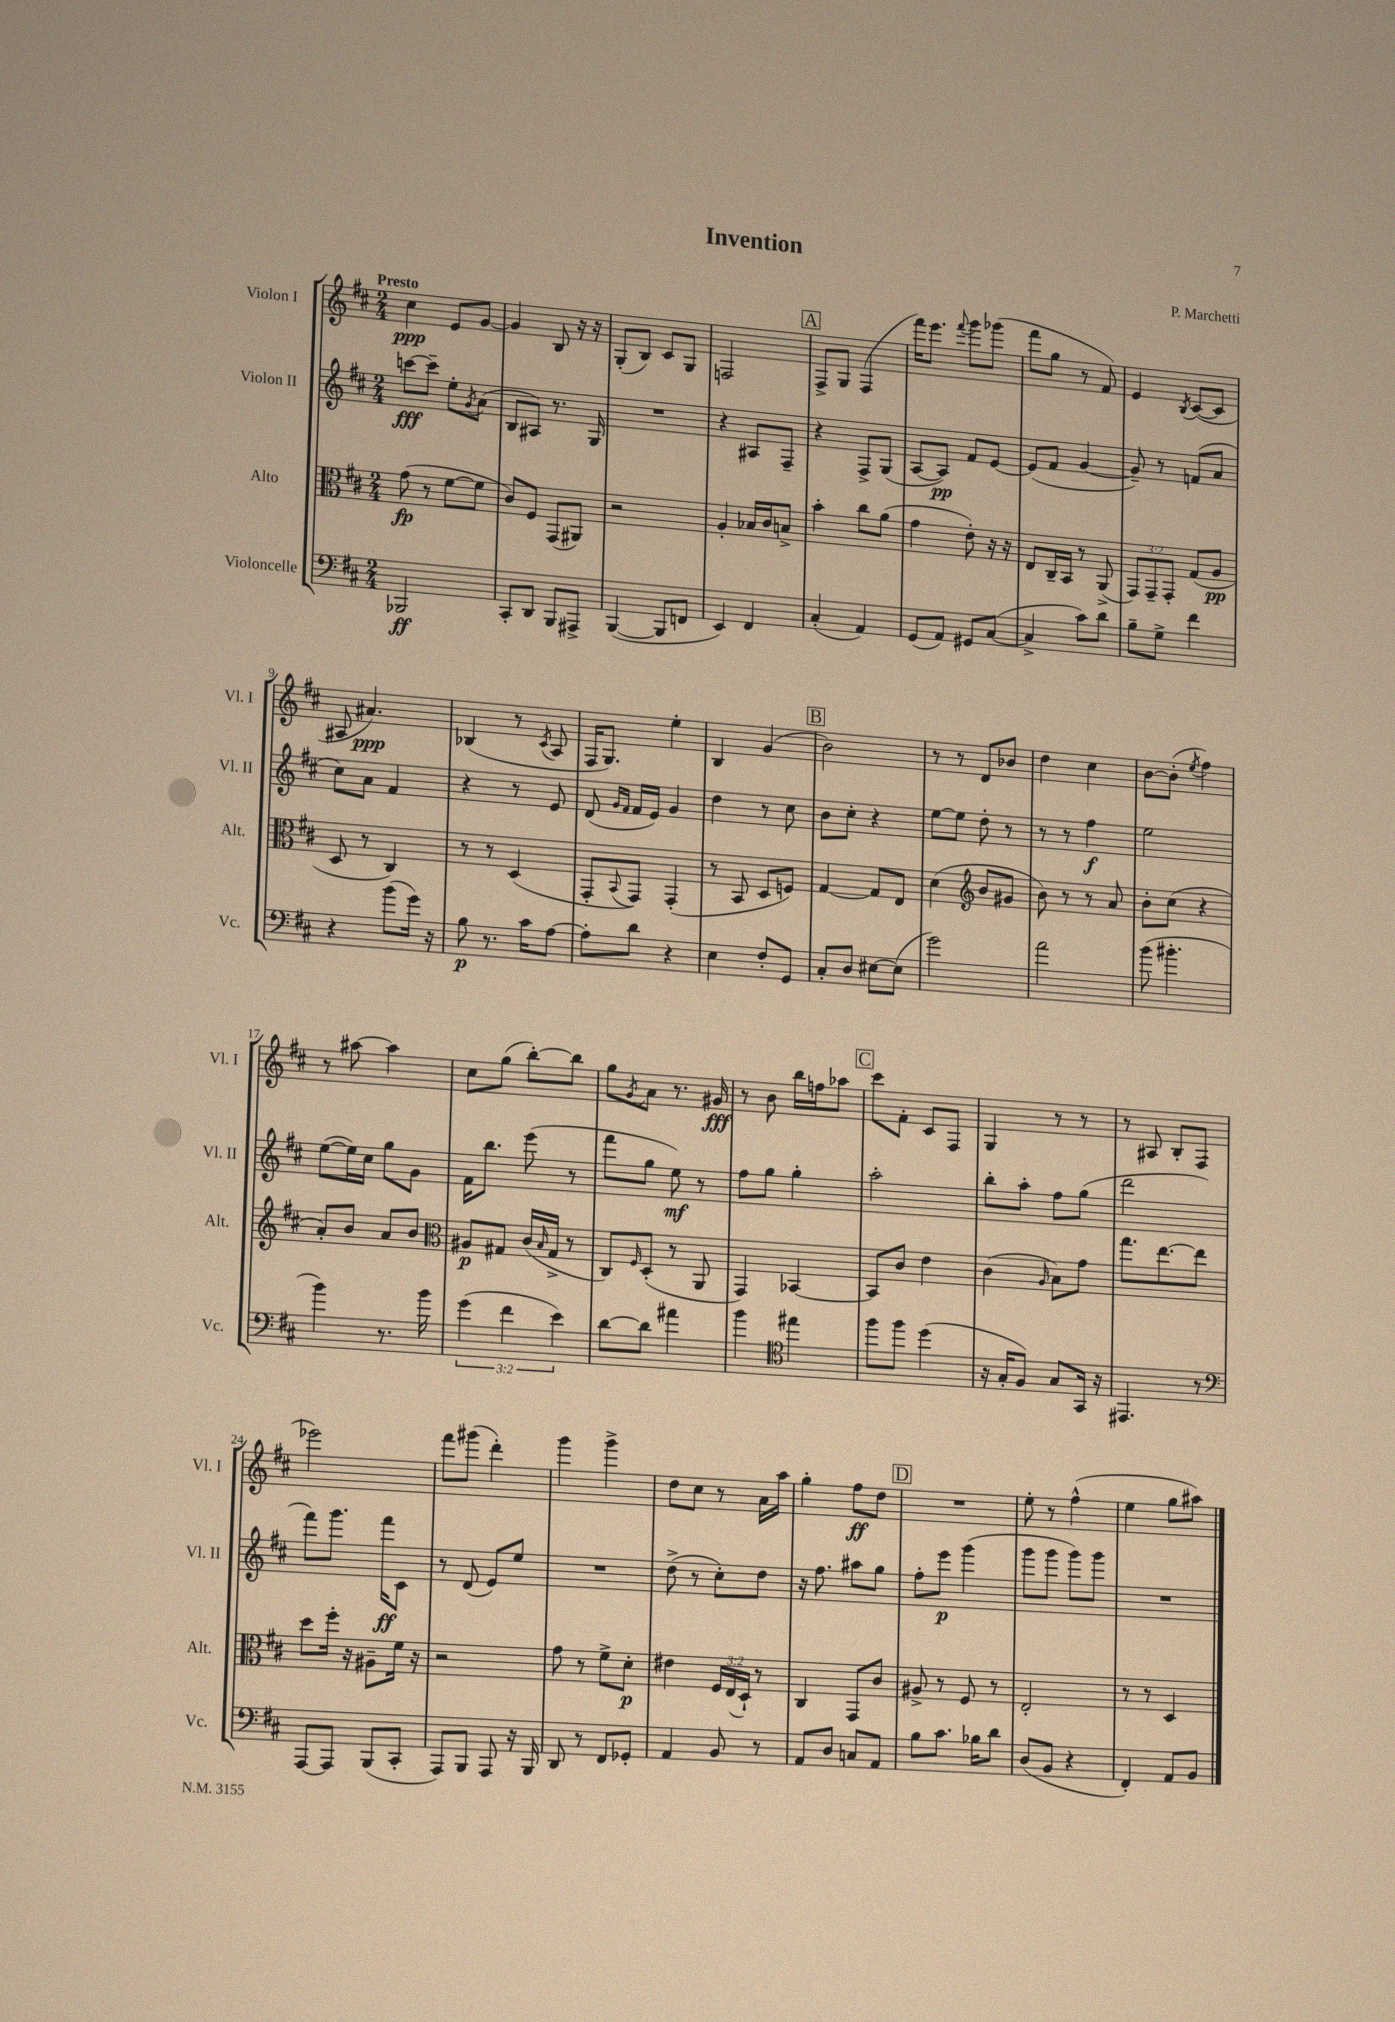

**kern	**kern	**kern	**kern
*staff4	*staff3	*staff2	*staff1
*clefF4	*clefC3	*clefG2	*clefG2
*k[f#c#]	*k[f#c#]	*k[f#c#]	*k[f#c#]
*M2/4	*M2/4	*M2/4	*M2/4
2BBB-	(8g	[8ccc	4cc#
.	8r	8ccc~]	.
.	[8f#	8ee'	8e
.	.	8qg	.
.	8f#]	(8a	[8g
=	=	=	=
8CC#'	8c#)	8B	4g]
8DD	8F#	8A#)	.
8BBB	(8GG	8.r	8B
8AAA#^	8AA#)	.	16r
.	.	16G	16r
=	=	=	=
([4BBB	2r	2r	(8G'
.	.	.	8B)
8BBB]	.	.	8c#
8FF	.	.	8G
=	=	=	=
4EE)	4A'	4r	2F
4FF#	16B-	8A#	.
.	16c#	.	.
.	8B^	8F#~	.
=	=	=	=
(4C#'	4b'	4r	8F#^
.	.	.	8G
4AA)	8cc#	8F#^	(4F#
.	(8a	(8G	.
=	=	=	=
(8GG	4g	[8A	16fff#)
.	.	.	8.eee
8AA)	.	8A])	.
.	.	.	8qqfff#
8GG#	8e')	8f#	8ggg
([8C#	16r	[8e	(8ggg-
.	16r	.	.
=	=	=	=
4C#^]	8E	(8e]	8fff#
.	16C#~	8f#	8gg
.	16BB	.	.
8c#)	8r	[4g	8r
8d	(8AA^	.	8f#)
=	=	=	=
8B~	12GG)	8g~])	4e
.	12GG~	.	.
8G^	.	8r	.
.	12GG'	.	.
.	.	.	8qB
4f#	(8G	(8f	([8c#
.	8A	8a	8c#]
=	=	=	=
4r	8D	8cc#)	8A#
.	8r	8a	4.a#)
(8b	4C#)	4f#	.
16g)	.	.	.
16r	.	.	.
=	=	=	=
8B	8r	4r	(4B-
8.r	8r	.	.
.	(4D	8r	8r
16c#	.	.	.
.	.	.	8qc#
[8A	.	8e	8A
=	=	=	=
8A']	8GG'	(8d	16F#
.	.	.	8.G)
.	.	16qqg	.
.	8qqBB	16qqf#	.
8d	8GG)	16f#	.
.	.	16e)	.
4r	(4GG'	4g	4ee'
=	=	=	=
4E	8r	4dd	4B
.	8BB	.	.
8F#'	8D	8r	(4g
8GG	8F)	8cc#	.
=	=	=	=
8C#'	[4G	8b	2b)
8D	.	8cc#'	.
[8E#	8G]	4r	.
(8E#]	8E	.	.
=	=	=	=
2g)	(4d	[8ee	8r
.	.	8ee]	8r
*	*clefG2	*	*
.	8b	8dd'	8d
.	8g#	8r	8b-
=	=	=	=
2a	8b)	8r	4dd
.	8r	8r	.
.	8r	4ff#	4cc#
.	8a	.	.
=	=	=	=
(8b	8b'	2ee	[8b
4.b#'	(8cc#	.	(8b']
.	.	.	8qee
.	4r	.	4ff#)
=	=	=	=
4b)	8a')	([8ee	8r
.	8b	16ee])	[8aa#
.	.	16cc#	.
8.r	8a	8gg	4aa#]
.	8b	8g	.
16b	.	.	.
=	=	=	=
*	*clefC3	*	*
(6g	8A#	16f#	8cc#
.	.	8.bb	.
.	8G#	.	(8gg
6f#	.	.	.
.	(16c#	(8eee	[8bb')
.	16qqB	.	.
.	16G#^	.	.
6e)	.	.	.
.	8r	8r	8bb]
=	=	=	=
[8d	8C#)	8fff#	8gg
.	16qqF#	.	8qg
8d]	(8D'	8gg	8a
4a#	8r	8ee)	8.r
.	8AA	8r	.
.	.	.	16g#
=	=	=	=
4b	4GG)	8ff#	8r
.	.	8gg	8b
*clefC4	*	*	*
4ee#	[4BB-	4gg'	16bb
.	.	.	16ff
.	.	.	8aa-
=	=	=	=
8ff#	8BB-]	2aa'	8ccc#
8ff#	8c#	.	8f#'
(4dd	4e	.	8c#
.	.	.	8F#
=	=	=	=
16r	(4c#	8bb'	4G
16G'	.	.	.
8F#)	.	8aa'	.
.	16qqA	.	.
8G	8B)	8ff#	8r
16GG	8g	(8gg	8r
16r	.	.	.
=	=	=	=
4.EE#	8.gg	2ddd	8r
.	.	.	8A#
.	[8.ee	.	.
.	.	.	8B'
8r	8ee]	.	(8F#
=	=	=	=
*clefF4	*	*	*
[8AAA	8dd	8fff#)	2eee-)
8AAA]	16ff#'	8.ggg	.
.	16r	.	.
(8BBB	8A#~	.	.
.	.	16fff#	.
8CC#'	16f#	8c#	.
.	16r	.	.
=	=	=	=
8AAA)	2r	8r	8fff#
8BBB	.	(8d	(8ggg#
8AAA	.	8e)	4ddd')
16r	.	8ee	.
16BBB	.	.	.
=	=	=	=
8DD	8g	2r	4ggg
8r	8r	.	.
8FF#	8f#^	.	4ggg^
8GG-'	8d'	.	.
=	=	=	=
4AA	4e#	(8dd^	8dd
.	.	8r	8cc#
8BB	24F#	8cc#')	8r
.	(24E	.	.
.	24D`)	.	.
8r	8r	8dd	16a
.	.	.	16aa
=	=	=	=
8AA	4C#	16r	4gg'
.	.	8.ff#	.
8D	.	.	.
8C	8GG	8aa#	8ff#
8AA	8c#	8gg	8dd
=	=	=	=
8B	8A#^	8ff#'	2r
8.c#	8r	8eee	.
.	8F#	(4ggg	.
16B-	.	.	.
8d	8r	.	.
=	=	=	=
(8D	2E'	8ggg	8ee'
8BB	.	8ggg	8r
4r	.	8ggg)	(4ff#^^
.	.	8ggg	.
=	=	=	=
4FF#')	8r	2r	4ee
.	8r	.	.
8AA	4D	.	8gg
8BB	.	.	8aa#)
==	==	==	==
*-	*-	*-	*-
